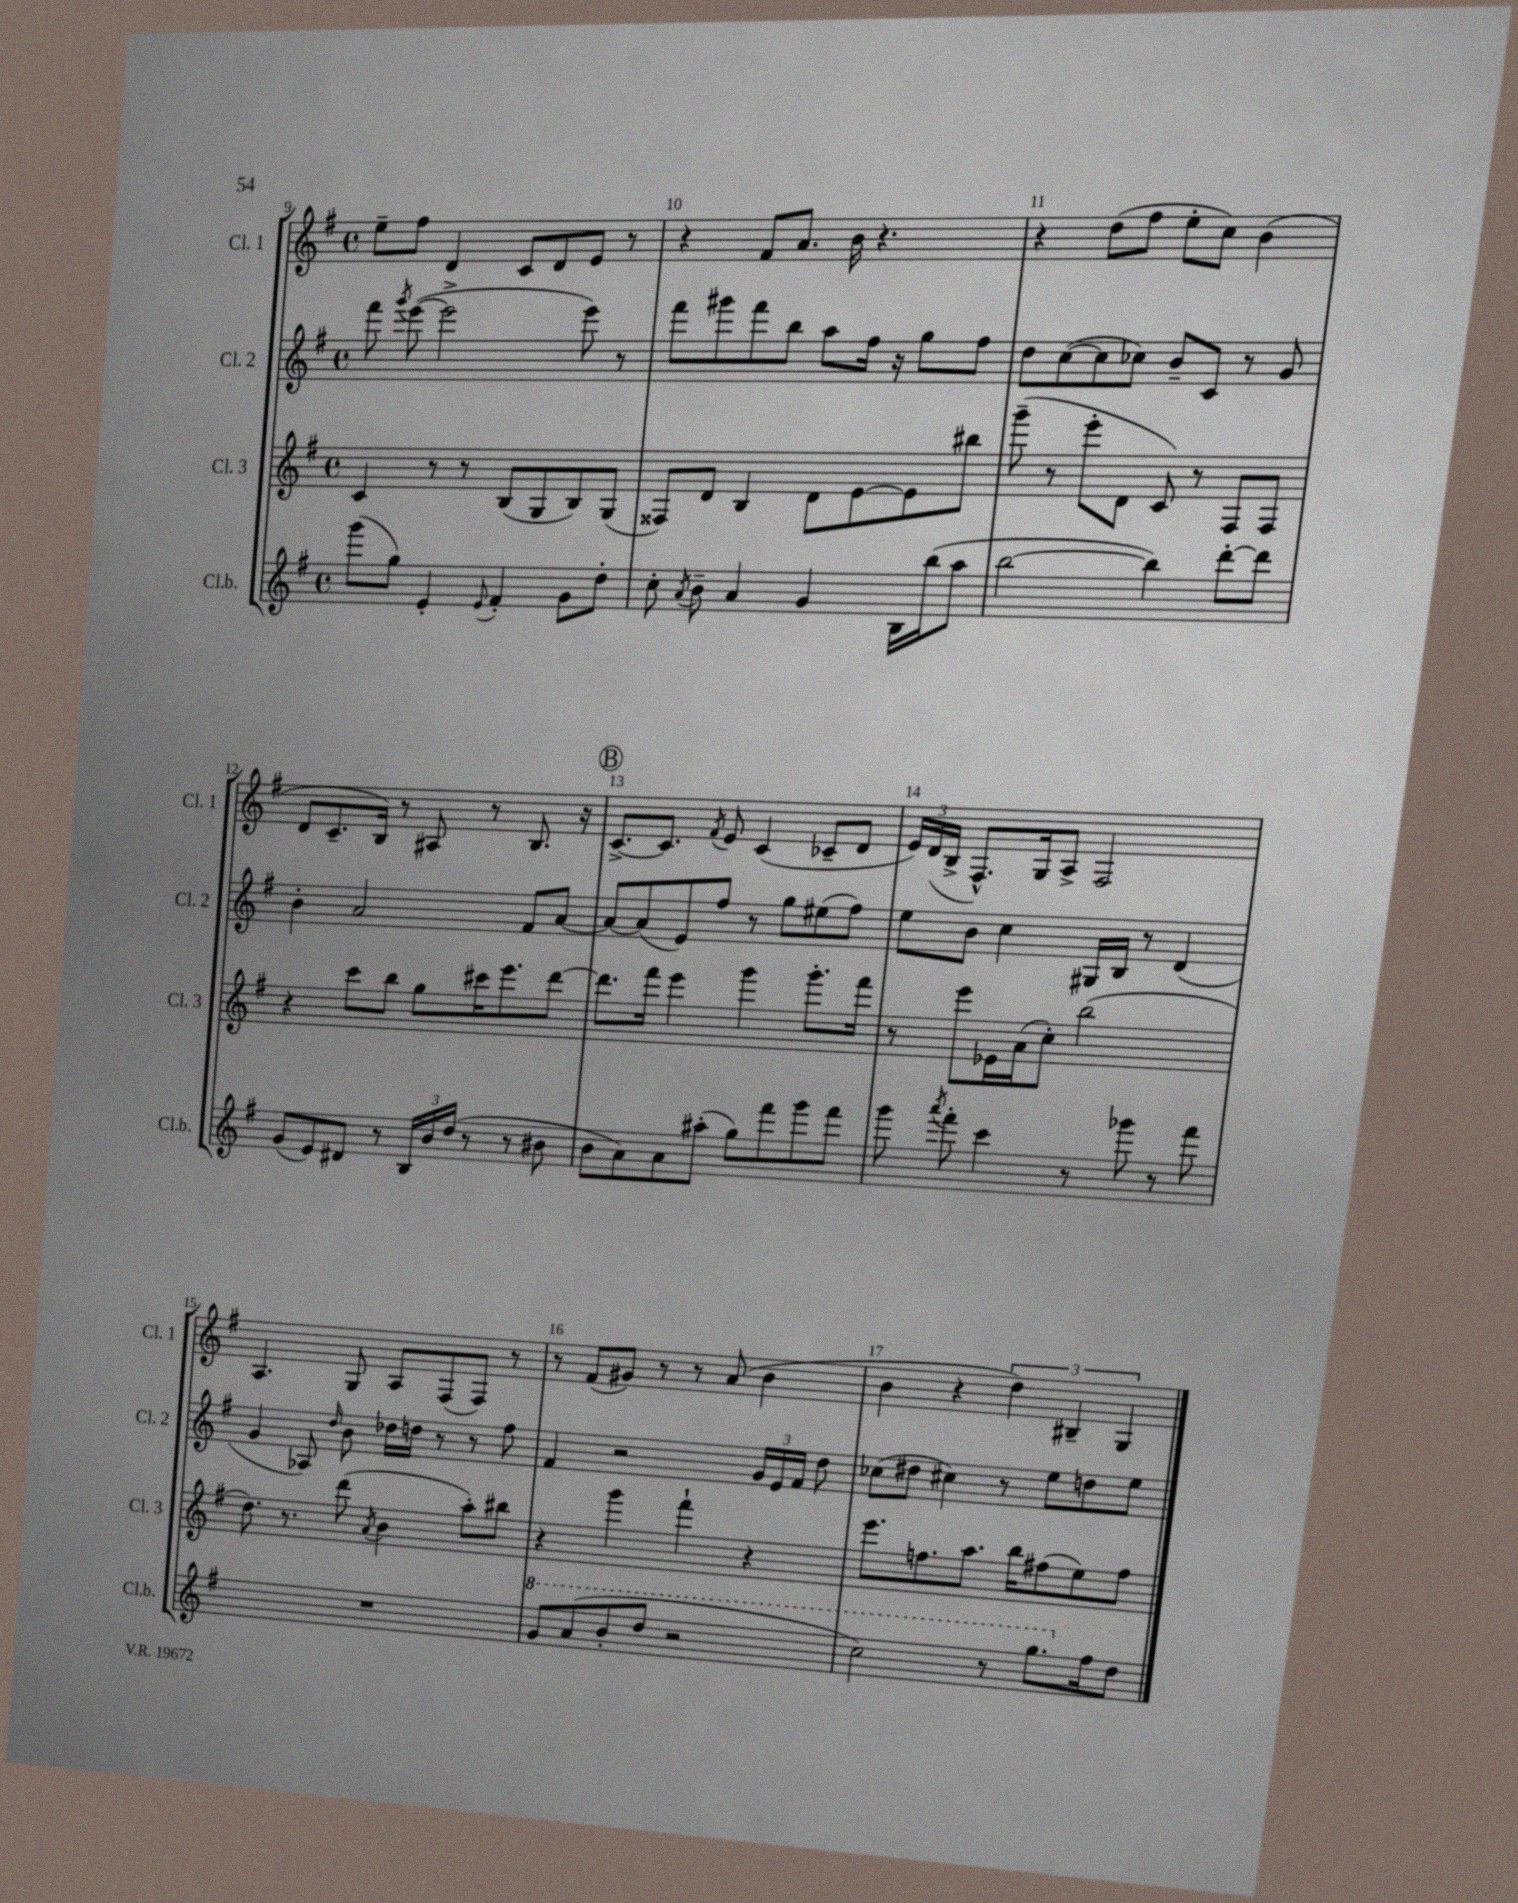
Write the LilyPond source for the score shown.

<<
\new StaffGroup <<
\new Staff = "s0" \with { instrumentName = "Cl. 1" shortInstrumentName = "Cl. 1" } {
    \clef treble \key g \major \defaultTimeSignature \time 4/4
    \autoBeamOff e''8[-- fis''8] d'4 c'8[ d'8 e'8] r8 |
    r4 fis'8[ a'8.] b'16 r4. |
    r4 d''8[( fis''8] e''8[-. c''8]) b'4( |
    d'8[ c'8.-- b16]) r8 ais8 r8 b8. r16 |
    \mark \markup { \circle "B" } c'8.[~-> c'8.] \acciaccatura { fis'8 } e'8 c'4( ces'8[-- d'8] |
    \tuplet 3/2 { e'16[) d'16( b16]-> } fis8.[-^) g16 a8]-> fis2 |
    a4. g8 a8[ fis8( fis8]) r8 |
    r8 fis'8[( gis'8]) r8 r8 a'8( b'4 |
    b'4 r4 \tuplet 3/2 { d''4) bis4-- g4 } \bar "|." |
}
\new Staff = "s1" \with { instrumentName = "Cl. 2" shortInstrumentName = "Cl. 2" } {
    \clef treble \key g \major \defaultTimeSignature \time 4/4
    \autoBeamOff fis'''8 \acciaccatura { g'''8 } e'''8~( e'''2-> e'''8) r8 |
    fis'''8[ gis'''8 fis'''8 b''8] a''8[ fis''16] r16 g''8[ fis''8] |
    d''8[ c''8~( c''8 ces''8]) b'8[-- c'8] r8 g'8 |
    b'4-. a'2 fis'8[ a'8]~ |
    \mark \markup { \circle "B" } a'8[~ a'8( e'8) fis''8] r8 g''8[ eis''8( fis''8]) |
    e''8[ b'8] c''4 gis16[ b16] r8 d'4( |
    g'4 aes8) \grace { d''16 } b'8 des''16[ d''16] r8 r8 fis''8 |
    fis'4 r2 \tuplet 3/2 { g'16[ e'16 fis'16] } d''8 |
    ces''8[( dis''8] cis''4) r8 e''8[ d''8 e''8] \bar "|." |
}
\new Staff = "s2" \with { instrumentName = "Cl. 3" shortInstrumentName = "Cl. 3" } {
    \clef treble \key g \major \defaultTimeSignature \time 4/4
    \autoBeamOff c'4 r8 r8 b8[( g8 b8) g8]( |
    fisis8[) d'8] b4 d'8[ e'8~ e'8 bis''8] |
    g'''8--( r8 e'''8[-. d'8] c'8) r8 fis8[ fis8] |
    r4 c'''8[ b''8] g''8[ cis'''16 e'''8. d'''8]~ |
    \mark \markup { \circle "B" } d'''8.[ fis'''16] e'''4 g'''4 g'''8.[-. fis'''16] |
    r8 e'''8[ ees'16 a'16( c''8]-.) b''2( |
    d''8.) r8. d'''8( \acciaccatura { a'8 } b'4 a''8[-.) bis''8] |
    r4 g'''4 fis'''4-! r4 |
    e'''8.[ f''8. a''8.] b''16[ fis''8( e''8) fis''8] \bar "|." |
}
\new Staff = "s3" \with { instrumentName = "Cl.b." shortInstrumentName = "Cl.b." } {
    \clef treble \key g \major \defaultTimeSignature \time 4/4
    \autoBeamOff g'''8[( g''8]) e'4-. \appoggiatura { e'8 } fis'4-. g'8[ d''8]-. |
    c''8-. \acciaccatura { a'8 } b'8-- a'4 g'4 b16[ b''16( a''8] |
    b''2~ b''4) d'''8[~-. d'''8] |
    g'8[( e'8) dis'8] r8 \tuplet 3/2 { b16[ b'16 d''16]( } r8 r8 bis'8 |
    \mark \markup { \circle "B" } b'8[ a'8) a'8 ais''8]-.( g''8[) fis'''8 g'''8 fis'''8] |
    g'''8 \acciaccatura { a'''8 } fis'''8-. c'''4 r8 ges'''8 r8 fis'''8 |
    R1 |
    \ottava #1 g''8[ a''8( b''8-. d'''8] r2 |
    c'''2) r8 g'''8.[ \ottava #0 fis''16 d''8] \bar "|." |
}
>>
>>
\layout { \context { \Score currentBarNumber = #9 \override BarNumber.break-visibility = ##(#f #t #t) barNumberVisibility = #all-bar-numbers-visible } }
